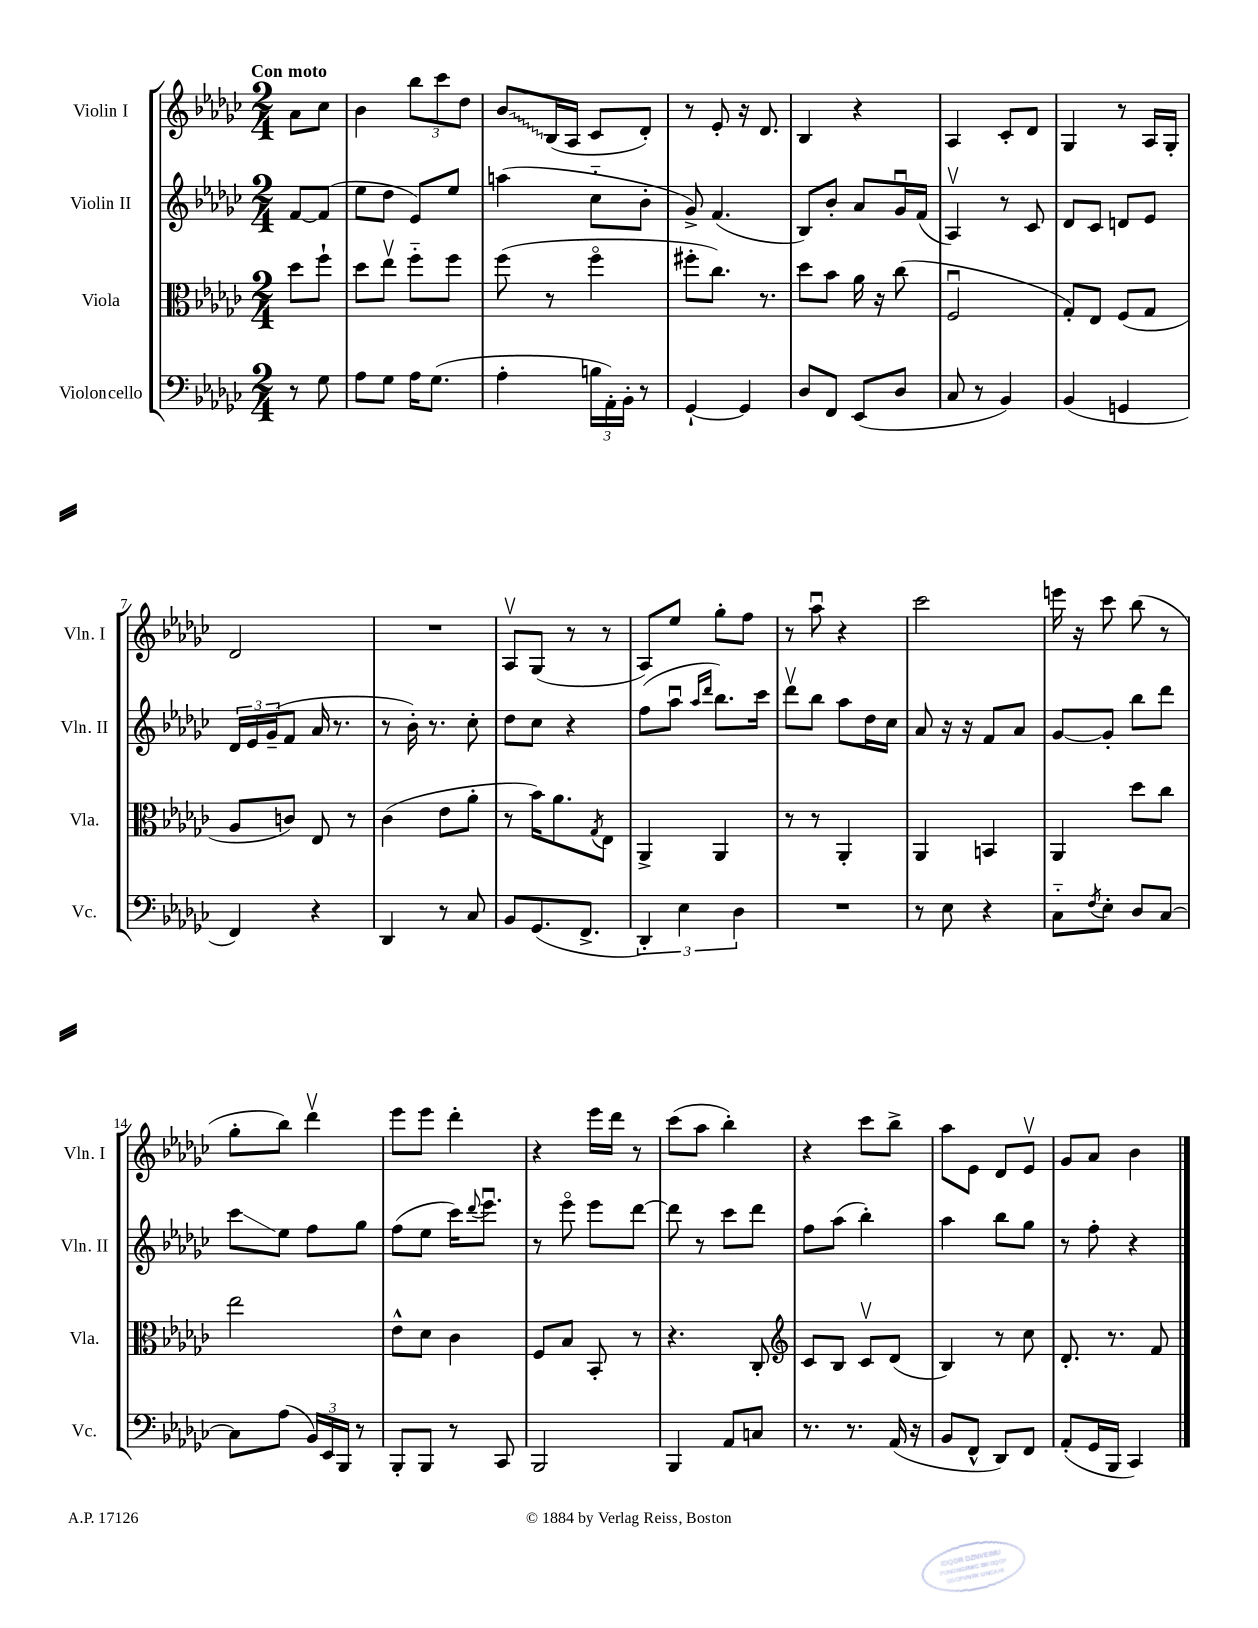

**kern	**kern	**kern	**kern
*staff4	*staff3	*staff2	*staff1
*clefF4	*clefC3	*clefG2	*clefG2
*k[b-e-a-d-g-c-]	*k[b-e-a-d-g-c-]	*k[b-e-a-d-g-c-]	*k[b-e-a-d-g-c-]
*M2/4	*M2/4	*M2/4	*M2/4
8r	8dd-\L	[8f/L	8a-\L
8G-\	8ff`\J	(8f/]J	8cc-\J
=	=	=	=
8A-\L	8dd-\L	8ee-\L	4b-\
8G-\J	8ee-v\J	8dd-\J	.
16A-\LK	8ff'~\L	8e-/L)	12bb-\L
(8.G-\J	.	.	.
.	.	.	12ccc-\
.	8ff\J	8ee-/J	.
.	.	.	12dd-\J
=	=	=	=
4A-'\	(8ff\	(4aa\	8b-/L
.	8r	.	(16B-/L
.	.	.	16A-/JJ
24B\LL	4ffo\	8cc-'~\L	8c-/L
24AA-'\)	.	.	.
24BB-'\JJ	.	.	.
8r	.	8b-'\J	8d-'/J)
=	=	=	=
[4GG-`/	8ff#'\L	8g-^/)	8r
.	8.cc-\J)	(4.f/	8e-'/
4GG-/]	.	.	16r
.	8.r	.	8.d-/
=	=	=	=
8D-/L	8dd-\L	8B-/L)	4B-/
8FF/J	8b-\J	8b-'/J	.
(8EE-/L	16a-\	8a-/L	4r
.	16r	.	.
8D-/J	(8cc-\	16g-u/L	.
.	.	(16f/JJ	.
=	=	=	=
8C-/	2Fu/	4A-v/)	4A-/
8r	.	.	.
4BB-/)	.	8r	8c-'/L
.	.	8c-/	8d-/J
=	=	=	=
(4BB-/	8G-'/L)	8d-/L	4G-/
.	8E-/J	8c-/J	.
4GG/	(8F/L	8d/L	8r
.	8G-/J	8e-/J	16A-/LL
.	.	.	16G-'/JJ
=	=	=	=
4FF/)	8A-/L	24d-/LL	2d-/
.	.	24e-/	.
.	.	(24g-~/J	.
.	8c/J)	8f/J	.
4r	8E-/	16a-/	.
.	.	8.r	.
.	8r	.	.
=	=	=	=
4DD-/	(4c-\	8r	2r
.	.	16b-'\)	.
.	.	8.r	.
8r	8e-\L	.	.
8C-/	8a-'\J	8cc-'\	.
=	=	=	=
8BB-/L	8r	8dd-\L	8A-v/L
(8.GG-/	16b-\LK)	8cc-\J	(8G-/J
.	8.a-\	.	.
.	.	4r	8r
8.FF^/J	.	.	.
.	8qG-/	.	.
.	8E-\J	.	8r
=	=	=	=
6DD-'/)	4AA-^/	(8ff\L	8A-/L)
.	.	8aa-u\J	8ee-/J
6E-\	.	.	.
.	.	16qqaa-/LL	.
.	.	16qqddd-/JJ	.
.	4AA-/	8.bb-\L)	8gg-'\L
6D-\	.	.	.
.	.	.	8ff\J
.	.	16ccc-\Jk	.
=	=	=	=
2r	8r	8ddd-v\L	8r
.	8r	8bb-\J	8aa-u\
.	4AA-'/	8aa-\L	4r
.	.	16dd-\L	.
.	.	16cc-\JJ	.
=	=	=	=
8r	4AA-/	8a-/	2ccc-\
8E-\	.	16r	.
.	.	16r	.
4r	4BB/	8f/L	.
.	.	8a-/J	.
=	=	=	=
8C-'~\L	4AA-/	[8g-/L	16eee\
.	.	.	16r
8qF/	.	.	.
8E-'\J	.	8g-'/]J	8ccc-\
8D-/L	8dd-\L	8bb-\L	(8bb-\
[8C-/J	8cc-\J	8ddd-\J	8r
=	=	=	=
8C-\]L	2ee-\	8ccc-\L	8gg-'\L
(8A-\J	.	8ee-\J	8bb-\J)
24BB-/LL)	.	8ff\L	4ddd-v\
24EE-/	.	.	.
24BBB-/JJ	.	.	.
8r	.	8gg-\J	.
=	=	=	=
8BBB-'/L	8e-^^\L	(8ff\L	8eee-\L
8BBB-/J	8d-\J	8ee-\J	8eee-\J
8r	4c-\	16ccc-\LK)	4ddd-'\
.	.	8qqddd-/	.
.	.	8.eee-u\J	.
8CC-/	.	.	.
=	=	=	=
2BBB-/	8F/L	8r	4r
.	8B-/J	8eee-o\	.
.	8BB-'/	8eee-\L	16eee-\LL
.	.	.	16ddd-\JJ
.	8r	[8ddd-\J	8r
=	=	=	=
4BBB-/	4.r	8ddd-\]	(8ccc-\L
.	.	8r	8aa-\J
8AA-/L	.	8ccc-\L	4bb-'\)
8C/J	8C-'/	8ddd-\J	.
=	=	=	=
*	*clefG2	*	*
8.r	8c-/L	8ff\L	4r
.	8B-/J	(8aa-\J	.
8.r	.	.	.
.	8c-v/L	4bb-'\)	8ccc-\L
(16AA-/	(8d-/J	.	8bb-^\J
16r	.	.	.
=	=	=	=
8BB-/L	4B-/)	4aa-\	8aa-\L
8FF^^/J	.	.	8e-\J
8DD-/L)	8r	8bb-\L	8d-/L
8FF/J	8cc-\	8gg-\J	8e-v/J
=	=	=	=
(8AA-'/L	8.d-'/	8r	8g-/L
16GG-/L	.	8ff'\	8a-/J
16BBB-/JJ	8.r	.	.
4CC-/)	.	4r	4b-\
.	8f/	.	.
==	==	==	==
*-	*-	*-	*-
